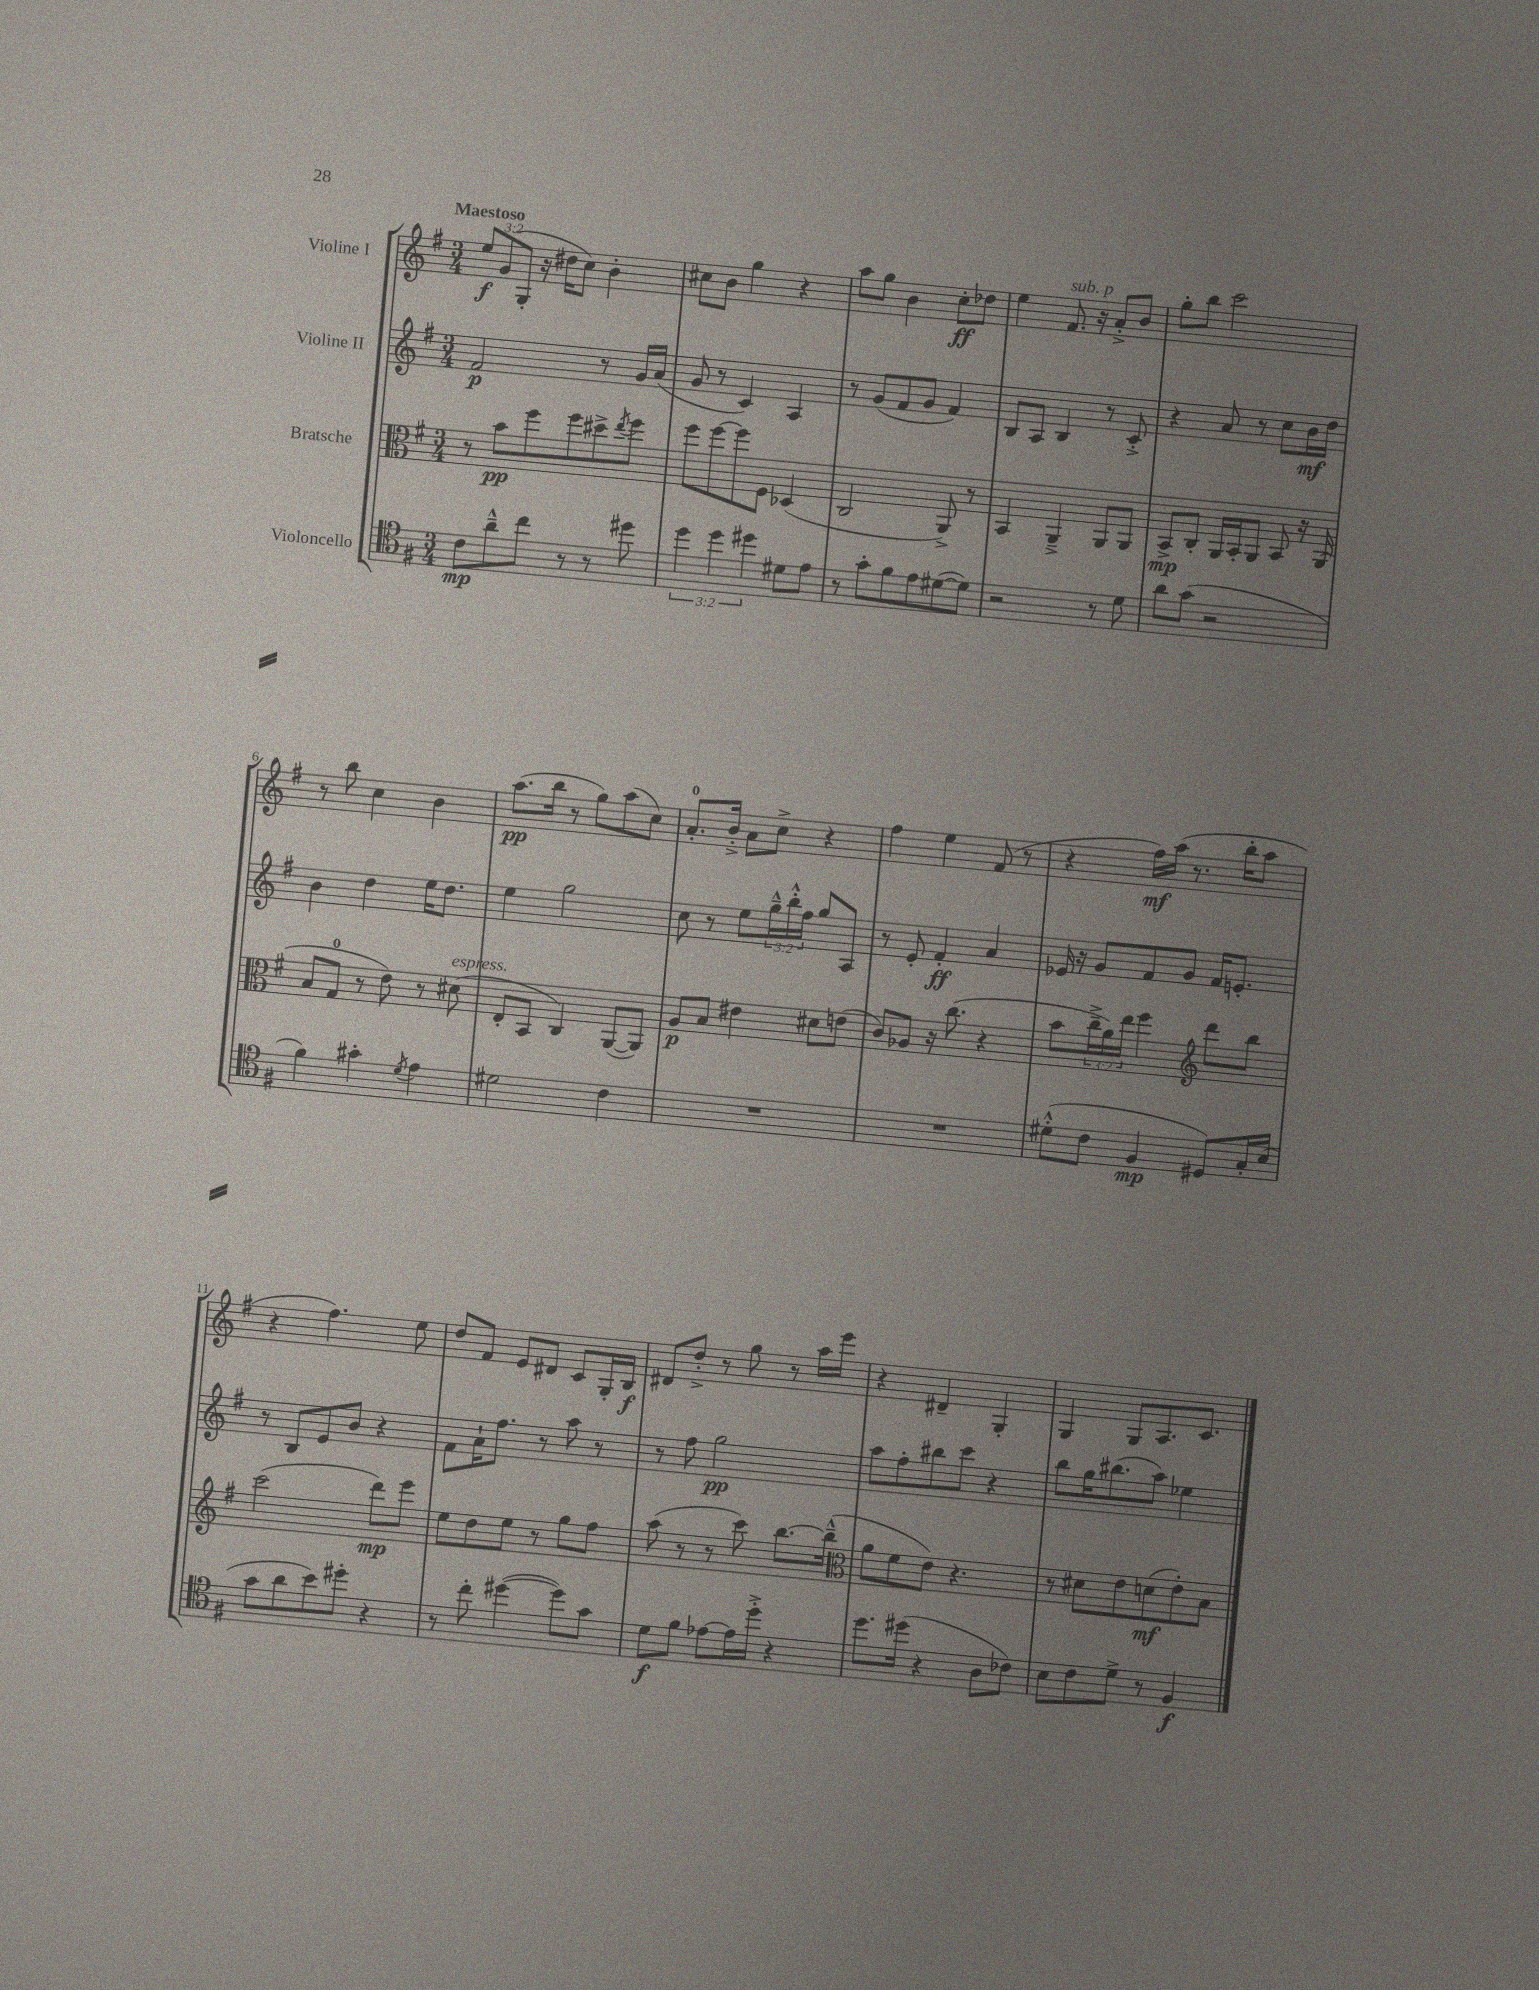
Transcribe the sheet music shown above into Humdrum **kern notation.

**kern	**dynam	**kern	**dynam	**kern	**dynam	**kern	**dynam
*part4	*part4	*part3	*part3	*part2	*part2	*part1	*part1
*staff4	*staff4	*staff3	*staff3	*staff2	*staff2	*staff1	*staff1
*I"Violoncello	*	*I"Bratsche	*	*I"Violine II	*	*I"Violine I	*
*clefC4	*	*clefC3	*	*clefG2	*	*clefG2	*
*k[f#]	*	*k[f#]	*	*k[f#]	*	*k[f#]	*
*M3/4	*	*M3/4	*	*M3/4	*	*M3/4	*
=1	=1	=1	=1	=1	=1	=1	=1
!	!	!	!	!	!	!LO:TX:a:B:t=Maestoso	!
8c\L	mp	8r	.	2f#/	p	12ee/L	f
.	.	.	.	.	.	(12g/	.
8a~^^\	.	8b\L	pp	.	.	.	.
.	.	.	.	.	.	12G'/J	.
8cc\J	.	8ff#\	.	.	.	16r	.
.	.	.	.	.	.	16dd#X\KL	.
8r	.	8ff#\	.	.	.	8cc\J)	.
8r	.	8dd#X^\	.	8r	.	4b'\	.
.	.	8qee/	.	.	.	.	.
8dd#X\	.	8ff#\J	.	16g/LL	.	.	.
.	.	.	.	(16a/JJ	.	.	.
=2	=2	=2	=2	=2	=2	=2	=2
6dd\	.	8ff#\L	.	8g/	.	8cc#X\L	.
.	.	[8ff#\	.	8r	.	8b\J	.
6dd\	.	.	.	.	.	.	.
.	.	8ff#\]	.	4c/)	.	4gg\	.
6dd#X\	.	.	.	.	.	.	.
.	.	8F#\J	.	.	.	.	.
8d#X\L	.	(4D-X/	.	4A/	.	4r	.
8e\J	.	.	.	.	.	.	.
=3	=3	=3	=3	=3	=3	=3	=3
8r	.	2C/	.	8r	.	8aa\L	.
8g'\L	.	.	.	(8g/L	.	8gg\J	.
8f#\	.	.	.	8f#/	.	4b\	.
8e\	.	.	.	8g/J	.	.	.
([8d#X\	.	8AA^/)	.	4f#/)	.	8cc'\L	ff
8d#\J])	.	8r	.	.	.	8dd-X\J	.
=4	=4	=4	=4	=4	=4	=4	=4
2r	.	4BB/	.	8B/L	.	4ee\	.
.	.	.	.	8A/J	.	.	.
!	!	!	!	!	!	!LO:TX:a:i:t=sub. p	!
.	.	4AA~^/	.	4B/	.	8.f#/	.
.	.	.	.	.	.	16r	.
8r	.	8AA/L	.	8r	.	8a'^/L	.
8d\	.	8AA/J	.	8c'^/	.	8b/J	.
=5	=5	=5	=5	=5	=5	=5	=5
8a\L	.	8BB^/L	mp	4r	.	8gg'\L	.
(8g\J	.	8C'/J	.	.	.	8bb\J	.
2r	.	16AA/LL	.	8a/	.	2ccc\	.
.	.	16BB'/J	.	.	.	.	.
.	.	8AA/J	.	8r	.	.	.
.	.	8BB/	.	8cc\L	.	.	.
.	.	16r	.	16b\L	mf	.	.
.	.	(16AA/	.	16dd\JJ	.	.	.
!!LO:LB:g=z
=6	=6	=6	=6	=6	=6	=6	=6
4f#\)	.	8B/L	.	4b\	.	8r	.
.	.	8G/J	.	.	.	8bb\	.
4g#X'\	.	8r	.	4dd\	.	4cc\	.
.	.	8e\)	.	.	.	.	.
8qd/	.	.	.	.	.	.	.
4e\	.	8r	.	16ee\KL	.	4b\	.
.	.	.	.	8.dd\J	.	.	.
!	!	!LO:TX:a:i:t=espress.	!	!	!	!	!
.	.	(8d#X\	.	.	.	.	.
=7	=7	=7	=7	=7	=7	=7	=7
2d#X\	.	8E'/L	.	4ee\	.	(8.aa\L	pp
.	.	8BB/J	.	.	.	.	.
.	.	.	.	.	.	16bb\Jk	.
.	.	4C/)	.	2gg\	.	8r	.
.	.	.	.	.	.	8gg\L)	.
4c\	.	([8AA/L	.	.	.	(8aa\	.
.	.	8AA/J])	.	.	.	8cc\J)	.
=8	=8	=8	=8	=8	=8	=8	=8
2.r	.	8A/L	p	8cc\	.	8.a'/L	.
.	.	8B/J	.	8r	.	.	.
.	.	.	.	.	.	16b'^/Jk	.
.	.	4e#X\	.	8ee\L	.	8a\L	.
.	.	.	.	24gg~^^\L	.	8cc^\J	.
.	.	.	.	24bb'^^\	.	.	.
.	.	.	.	24ff#\JJ	.	.	.
.	.	8d#X\L	.	8gg/L	.	4r	.
.	.	(8en\J	.	8A/J	.	.	.
=9	=9	=9	=9	=9	=9	=9	=9
2.r	.	8c/L)	.	8r	.	4ff#\	.
.	.	8A-X/J	.	8e'/	.	.	.
.	.	16r	.	4f#'/	ff	4ee\	.
.	.	(8.cc\	.	.	.	.	.
.	.	4r	.	4a/	.	(8f#/	.
.	.	.	.	.	.	8r	.
=10	=10	=10	=10	=10	=10	=10	=10
(8d#X'^^\L	.	8b\L	.	16e-X/	.	4r	.
.	.	.	.	16r	.	.	.
8c\J	.	24cc~^\L	.	8g/L	.	.	.
.	.	24a\)	.	.	.	.	.
.	.	24ee\JJ	.	.	.	.	.
4F#/	mp	4ff#\	.	8f#/	.	16ff#\LL)	mf
.	.	.	.	.	.	(16aa\JJ	.
.	.	.	.	8g/J	.	8.r	.
*	*	*clefG2	*	*	*	*	*
8D#X/L)	.	8ddd\L	.	16f#/KL	.	.	.
.	.	.	.	8.en'/J	.	16bb'\KL	.
16G'/L	.	8bb\J	.	.	.	8aa\J	.
(16B/JJ	.	.	.	.	.	.	.
!!LO:LB:g=z
=11	=11	=11	=11	=11	=11	=11	=11
8g\L	.	(2ccc\	.	8r	.	4r	.
8a\	.	.	.	8B/L	.	.	.
8b\)	.	.	.	8e/	.	4.ff#\)	.
8dd#X'\J	.	.	.	8b/J	.	.	.
4r	.	8ddd\L)	mp	4r	.	.	.
.	.	8eee\J	.	.	.	8ee\	.
=12	=12	=12	=12	=12	=12	=12	=12
8r	.	8ee\L	.	8f#\L	.	8dd/L	.
8cc'\	.	8dd\	.	16a`\K	.	8f#/J	.
.	.	.	.	8.ff#\J	.	.	.
([4dd#X\	.	8ee\J	.	.	.	8e/L	.
.	.	8r	.	8r	.	8d#X/J	.
8dd#\L])	.	8gg\L	.	8aa\	.	8c/L	.
8g\J	.	8ff#\J	.	8r	.	16G'/L	.
.	.	.	.	.	.	16B/JJ	f
=13	=13	=13	=13	=13	=13	=13	=13
8d\L	f	(8aa\	.	8r	.	8d#X/L	.
8f#\J	.	8r	.	8ff#\	.	8dd'^/J	.
[8e-X\L	.	8r	.	2gg\	pp	8r	.
16e-\L]	.	8ccc\)	.	.	.	8gg\	.
16dd'^\JJ	.	.	.	.	.	.	.
4r	.	[8.bb\L	.	.	.	8r	.
.	.	.	.	.	.	16aa\LL	.
.	.	(16bb~^^\Jk]	.	.	.	16eee\JJ	.
=14	=14	=14	=14	=14	=14	=14	=14
*	*	*clefC3	*	*	*	*	*
8.dd\L	.	8a\L	.	8aa\L	.	4r	.
.	.	8f#\	.	8ff#'\	.	.	.
(16dd#X\Jk	.	.	.	.	.	.	.
4r	.	8e\J)	.	8bb#X\	.	4d#X~/	.
.	.	4.r	.	8ccc\J	.	.	.
8A\L	.	.	.	4r	.	4G'/	.
8c-X\J)	.	.	.	.	.	.	.
=15	=15	=15	=15	=15	=15	=15	=15
8B\L	.	8r	.	8bb\L	.	4G/	.
8c\	.	8d#X\L	.	16gg\K	.	.	.
.	.	.	.	(8.bb#X\	.	.	.
8d^\J	.	8e\	.	.	.	8G/L	.
8r	.	(8dn\	mf	8aa\J)	.	8.A/	.
4F#/	f	8e'\)	.	4ee-X\	.	.	.
.	.	.	.	.	.	8.c/J	.
.	.	8B\J	.	.	.	.	.
==	==	==	==	==	==	==	==
*-	*-	*-	*-	*-	*-	*-	*-
